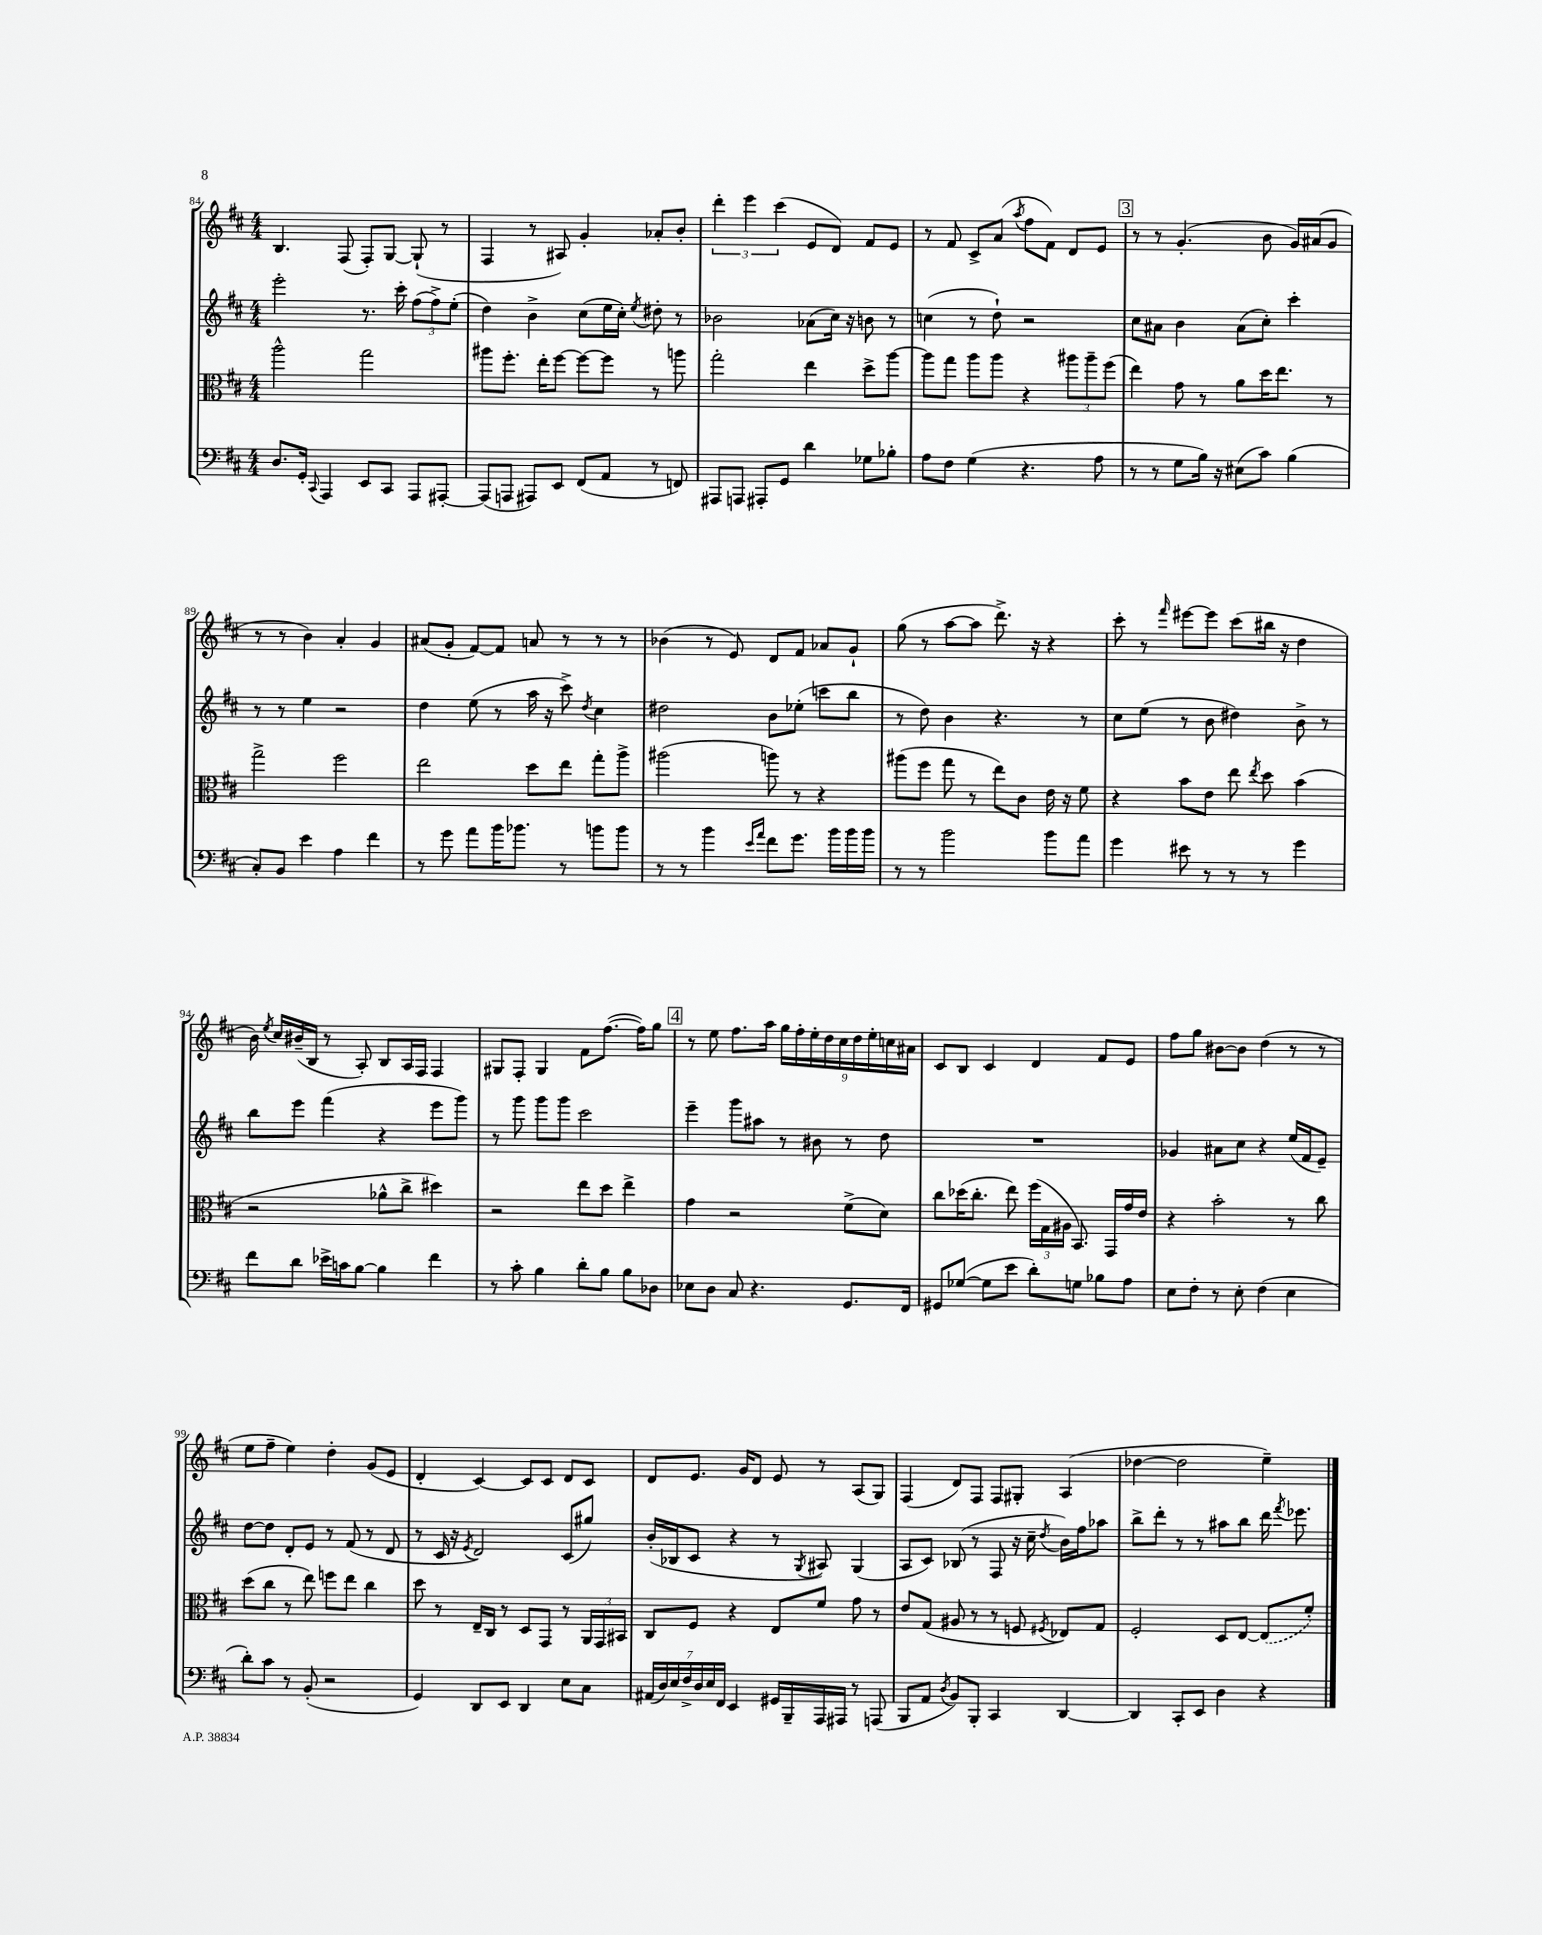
<<
\new StaffGroup <<
\new Staff = "s0" {
    \clef treble \key d \major \numericTimeSignature \time 4/4
    \autoBeamOff b4. fis8( fis8[-.) g8]~ g8-!( r8 |
    fis4 r8 ais8) g'4-. aes'8[-. b'8]-. |
    \tuplet 3/2 { d'''4-. e'''4 cis'''4( } e'8[ d'8]) fis'8[ e'8] |
    r8 fis'8 cis'8[-> a'8]( \acciaccatura { a''8 } fis''8[ fis'8]) d'8[ e'8] |
    \mark \markup { \box "3" } r8 r8 g'4.-.( b'8 g'16[) ais'16( g'8] |
    r8 r8 b'4) a'4-. g'4 |
    ais'8[( g'8]-. fis'8[~) fis'8] a'8 r8 r8 r8 |
    bes'4( r8 e'8) d'8[ fis'8] aes'8[ g'8]-! |
    g''8( r8 a''8[~ a''8] d'''8.->) r16 r4 |
    cis'''8-. r8 \grace { fis'''16 } eis'''8[~ eis'''8] cis'''8[( bis''16] r16 d''4 |
    b'16) \acciaccatura { e''8 } cis''16[ bis'16--( b16] r8 a8-.) b8[ a16 fis16] fis4 |
    gis8[ fis8]-. gis4 fis'8[ fis''8.]~( fis''16[) g''8] |
    \mark \markup { \box "4" } r8 e''8 fis''8.[ a''16] \tuplet 9/8 { g''16[ fis''16-. e''16-. d''16 cis''16 d''16 e''16-. c''16 ais'16] } |
    cis'8[ b8] cis'4 d'4 fis'8[ e'8] |
    fis''8[ g''8] bis'8[~ bis'8] d''4( r8 r8 |
    e''8[ fis''8]-- e''4) d''4-. g'8[( e'8] |
    d'4-. cis'4~) cis'8[ cis'8] d'8[ cis'8] |
    d'8[ e'8.] g'16[ d'8] e'8 r8 a8[( g8]) |
    fis4( d'8[) fis8] fis8[ gis8]-. a4( |
    des''4~ des''2 e''4--) \bar "|." |
}
\new Staff = "s1" {
    \clef treble \key d \major \numericTimeSignature \time 4/4
    \autoBeamOff e'''2-. r8. cis'''16-. \tuplet 3/2 { fis''8[( fis''8->) e''8]-.( } |
    d''4) b'4-> cis''8[( e''16 cis''16]-.) \acciaccatura { e''8 } dis''8-. r8 |
    bes'2 aes'8[( cis''16]) r16 b'8 r8 |
    c''4( r8 d''8-!) r2 |
    \mark \markup { \box "3" } cis''8[ ais'8] b'4 ais'8[( cis''8]-.) cis'''4-. |
    r8 r8 e''4 r2 |
    d''4 e''8( r8 a''16 r16 cis'''8->) \acciaccatura { d''8 } cis''4 |
    dis''2 b'8[ ees''8]-.( c'''8[ b''8] |
    r8 d''8) b'4 r4. r8 |
    cis''8[ e''8]( r8 b'8 dis''4) b'8-> r8 |
    b''8[ e'''8] fis'''4( r4 e'''8[ g'''8]) |
    r8 g'''8 g'''8[ g'''8] cis'''2 |
    \mark \markup { \box "4" } e'''4-- g'''8[ ais''8] r8 bis'8 r8 d''8 |
    R1 |
    ges'4 ais'8[ cis''8] r4 e''16[( fis'16 e'8]--) |
    d''8[~ d''8] d'8[-. e'8] r8 fis'8( r8 d'8 |
    r8 cis'16 r16 \acciaccatura { e'8 } d'2) cis'8[( gis''8]) |
    b'16[-.( bes16 cis'8] r4 r8 \acciaccatura { g8 } ais8) g4( |
    a8[ cis'8]) bes8( r8 fis8 r16 cis''16-- \acciaccatura { d''8 } b'16[) fis''16 aes''8] |
    b''8[-> d'''8]-. r8 r8 ais''8[ b''8] d'''16 \acciaccatura { fis'''8 } ees'''8. \bar "|." |
}
\new Staff = "s2" {
    \clef alto \key d \major \numericTimeSignature \time 4/4
    \autoBeamOff a''2-^ g''2 |
    ais''8[ fis''8.]-. e''16[-. fis''8]~ fis''8[~ fis''8] r8 a''8 |
    g''2-. e''4 d''8[-> a''8]~ |
    a''8[ g''8] a''8[ a''8] r4 \tuplet 3/2 { ais''8[ ais''8-- fis''8]( } |
    \mark \markup { \box "3" } e''4) g'8 r8 a'8[ d''16 e''8.] r8 |
    g''2-> fis''2 |
    e''2 d''8[ e''8] g''8[-. a''8]-> |
    ais''2( a''8) r8 r4 |
    ais''8[( fis''8] g''8 r8 e''8[) cis'8] e'16 r16 fis'8 |
    r4 b'8[ e'8] e''8 \acciaccatura { e''8 } d''8 b'4( |
    r2 aes'8[-^ cis''8]-> dis''4) |
    r2 e''8[ d''8] e''4-> |
    \mark \markup { \box "4" } g'4 r2 fis'8[->( d'8]) |
    cis''8[ des''16( cis''8.]-. e''8) \tuplet 3/2 { fis''16[( g16 ais16] } b,8.) g,16[ g'16 e'16] |
    r4 b'2-. r8 cis''8 |
    d''8[( cis''8] r8 e''8) f''8[ e''8] cis''4 |
    d''8 r8 e16[-- cis16] r8 d8[ g,8] r8 \tuplet 3/2 { a,16[ g,16 bis,16] } |
    cis8[ fis8] r4 e8[ fis'8] g'8 r8 |
    e'8[ g8]( ais8 r8 r8 f8 \acciaccatura { fis8 } ees8[) g8] |
    fis2-. d8[ e8]~ \once \slurDashed e8[( fis'8]-.) \bar "|." |
}
\new Staff = "s3" {
    \clef bass \key d \major \numericTimeSignature \time 4/4
    \autoBeamOff d8.[ g,16]-. \appoggiatura { cis,8 } a,,4 e,8[ cis,8] a,,8[ ais,,8]~-. |
    ais,,8[( a,,8] ais,,8[) e,8] fis,8[( a,8] r8 f,8) |
    ais,,8[ a,,8] ais,,8[-. g,8] d'4 ges8[ bes8]-. |
    a8[ fis8] g4( r4. a8 |
    \mark \markup { \box "3" } r8 r8 g8[ b16]) r16 eis8[( cis'8]) b4( |
    cis8[-.) b,8] e'4 a4 fis'4 |
    r8 g'8 a'8[ b'16 bes'8.] r8 b'8[ b'8] |
    r8 r8 b'4 \grace { e'16[ a'16] } fis'8[ g'8.] b'16[ b'16 b'16] |
    r8 r8 b'2 b'8[ a'8] |
    g'4 eis'8 r8 r8 r8 g'4 |
    fis'8[ d'8] ees'16[-> c'16 b8]~ b4 fis'4 |
    r8 cis'8-. b4 d'8[-. b8] b8[ des8] |
    \mark \markup { \box "4" } ees8[ d8] cis8 r4. g,8.[ fis,16] |
    gis,8[ ges8]~( ges8[ e'8] d'8[-.) g8] bes8[ a8] |
    e8[ fis8]-. r8 e8-. fis4( e4 |
    d'8[-.) cis'8] r8 b,8-.( r2 |
    g,4) d,8[ e,8] d,4 e8[ cis8] |
    \tuplet 7/4 { ais,16[( d16) e16 fis16-> d16 e16 fis,16] } e,4 gis,16[ b,,16-- a,,16 ais,,16] r8 a,,8( |
    b,,8[ a,8] \acciaccatura { d8 } b,8[) b,,8]-. cis,4 d,4~ |
    d,4 cis,8[-. e,8] d4 r4 \bar "|." |
}
>>
>>
\layout { \context { \Score currentBarNumber = #84 } }
